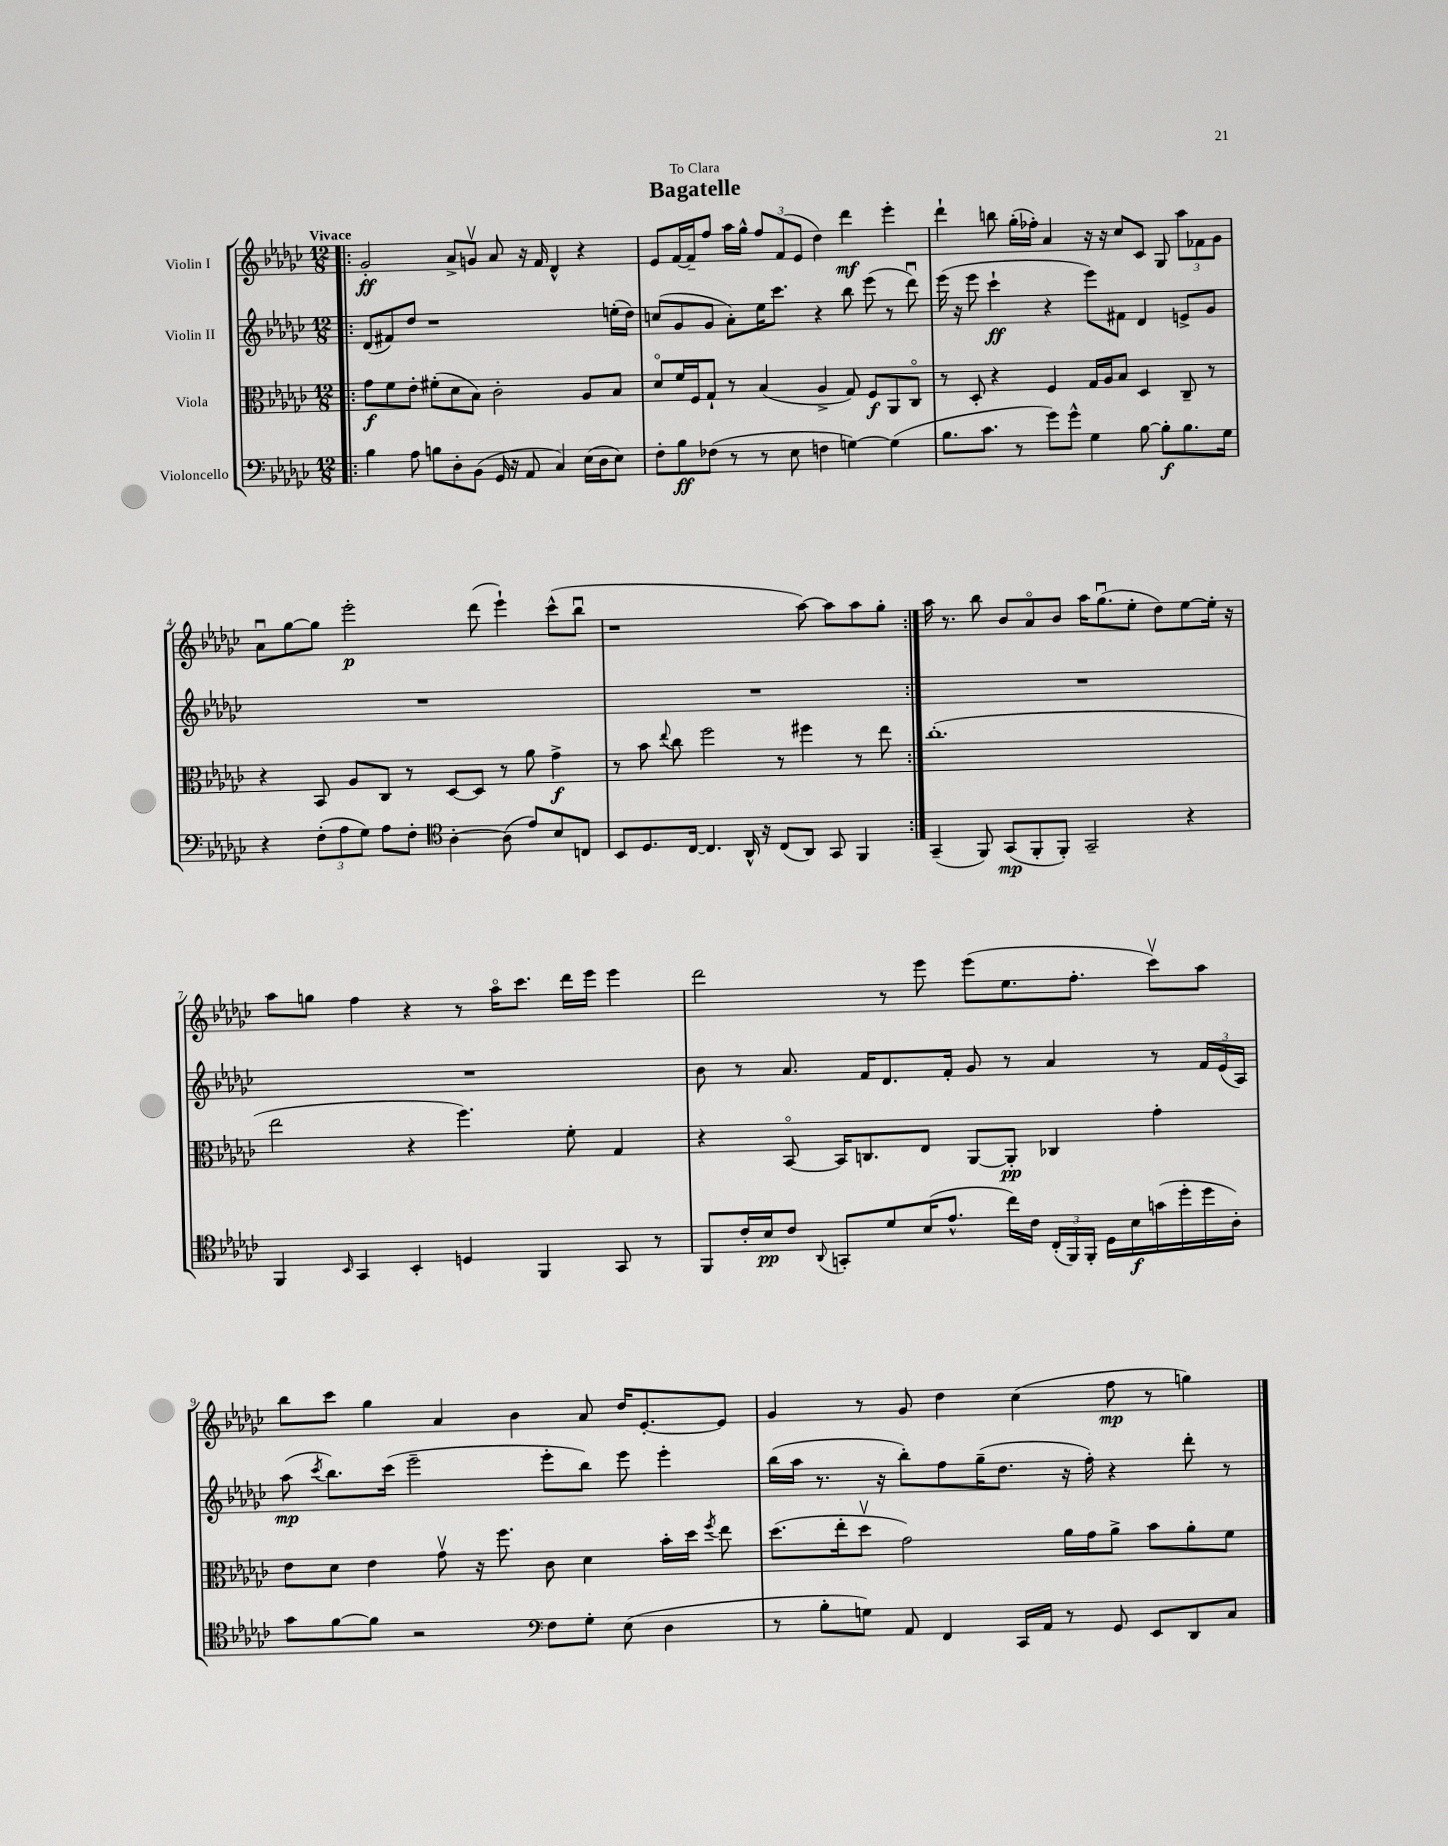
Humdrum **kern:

**kern	**dynam	**kern	**dynam	**kern	**dynam	**kern	**dynam
*part4	*part4	*part3	*part3	*part2	*part2	*part1	*part1
*staff4	*staff4	*staff3	*staff3	*staff2	*staff2	*staff1	*staff1
*I"Violoncello	*	*I"Viola	*	*I"Violin II	*	*I"Violin I	*
*clefF4	*	*clefC3	*	*clefG2	*	*clefG2	*
*k[b-e-a-d-g-c-]	*	*k[b-e-a-d-g-c-]	*	*k[b-e-a-d-g-c-]	*	*k[b-e-a-d-g-c-]	*
*M12/8	*	*M12/8	*	*M12/8	*	*M12/8	*
=1!|:	=1!|:	=1!|:	=1!|:	=1!|:	=1!|:	=1!|:	=1!|:
!	!	!	!	!	!	!LO:TX:a:B:t=Vivace	!
4B-\	.	8g-\L	f	(8d-/L	.	2g-'/	ff
.	.	8f\	.	8f#X/)	.	.	.
8A-\	.	8e-'\J	.	8dd-/J	.	.	.
8Bn\L	.	(8f#X'\L	.	1r	.	.	.
8D-'\	.	8d-\	.	.	.	8a-^/L	.
(8BB-\J	.	8B-\J)	.	.	.	8gnv/J	.
16GG-/	.	2c-'\	.	.	.	8a-/	.
16r	.	.	.	.	.	.	.
8AA-/	.	.	.	.	.	16r	.
.	.	.	.	.	.	16f/	.
4C-/)	.	.	.	.	.	4d-^^/	.
(16E-\LL	.	8A-/L	.	.	.	4r	.
16D-\J	.	.	.	.	.	.	.
8E-\J)	.	8B-/J	.	(16een'\LL	.	.	.
.	.	.	.	16dd-\JJ)	.	.	.
=2	=2	=2	=2	=2	=2	=2	=2
8F'\L	.	8d-/L	.	(8ccn/L	.	8e-/L	.
8B-\	ff	16f/L	.	8g-/	.	[16f/L	.
.	.	16F/J	.	.	.	16f~/J]	.
(8F-X\J	.	8G-`/J	.	8g-/J	.	8ff/J	.
8r	.	8r	.	8a-'\L)	.	16aa-\LL	.
.	.	.	.	.	.	16gg-^^\JJ	.
8r	.	(4B-/	.	16ee-\K	.	12ff/L	.
.	.	.	.	8.ccc-\J	.	.	.
.	.	.	.	.	.	(12f/	.
8E-\	.	.	.	.	.	.	.
.	.	.	.	.	.	12e-/J	.
4Fn\	.	4A-^/	.	4r	.	4dd-\)	.
[4Gn\)	.	8G-/)	.	8bb-\	.	4ddd-\	mf
.	.	8F/L	f	(8eee-\	.	.	.
(4G\]	.	8AA-/	.	8r	.	4eee-'\	.
.	.	8C-/J	.	8ddd-u\)	.	.	.
=3	=3	=3	=3	=3	=3	=3	=3
8.B-\L	.	8r	.	(16eee-\	.	4ddd-`\	.
.	.	.	.	16r	.	.	.
.	.	8D-'/	.	8eee-\	.	.	.
8.c-\J	.	.	.	.	.	.	.
.	.	4r	.	4ccc-`\	ff	8bbn\	.
8r	.	.	.	.	.	(16gg-'\LL	.
.	.	.	.	.	.	16ff-X'\JJ)	.
8g-\L)	.	4F/	.	4r	.	4a-/	.
8g-^^\J	.	.	.	.	.	.	.
4G-\	.	16G-/LL	.	8eee-\L)	.	16r	.
.	.	16A-/J	.	.	.	16r	.
.	.	8B-/J	.	8f#X\J	.	8cc-/L	.
[8B-\	.	4D-/	.	4d-/	.	8c-/J	.
8B-'\L]	f	.	.	.	.	8G-/	.
8.B-\	.	8C-~/	.	8en^/L	.	12aa-\L	.
.	.	.	.	.	.	12f-X\	.
.	.	8r	.	8g-/J	.	.	.
.	.	.	.	.	.	12g-\J	.
16G-\Jk	.	.	.	.	.	.	.
!!LO:LB:g=z
=4	=4	=4	=4	=4	=4	=4	=4
4r	.	4r	.	1.r	.	8a-u\L	.
.	.	.	.	.	.	[8gg-\	.
(12F'\L	.	8BB-/	.	.	.	8gg-\J]	.
12A-\	.	.	.	.	.	.	.
.	.	8A-/L	.	.	.	2eee-'\	p
12G-\J)	.	.	.	.	.	.	.
8A-\L	.	8C-/J	.	.	.	.	.
8F'\J	.	8r	.	.	.	.	.
*clefC4	*	*	*	*	*	*	*
[4A-'\	.	[8D-/L	.	.	.	.	.
.	.	8D-/J]	.	.	.	(8ddd-\	.
(8A-\]	.	8r	.	.	.	4eee-`\)	.
8e-/L)	.	8a-\	.	.	.	.	.
8B-/	.	4g-^\	f	.	.	(8ccc-^^\L	.
8Cn/J	.	.	.	.	.	8bb-u\J	.
=5	=5	=5	=5	=5	=5	=5	=5
8BB-/L	.	8r	.	1.r	.	1r	.
8.D-/	.	8b-\	.	.	.	.	.
.	.	8qqee-/	.	.	.	.	.
.	.	8cc-\	.	.	.	.	.
[16C-/Jk	.	.	.	.	.	.	.
4.C-/]	.	2ff\	.	.	.	.	.
16AA-^^/	.	.	.	.	.	.	.
16r	.	.	.	.	.	.	.
(8C-/L	.	8r	.	.	.	.	.
8AA-/J)	.	4ff#X\	.	.	.	[8aa-\)	.
8GG-/	.	.	.	.	.	8aa-\L]	.
4FF/	.	8r	.	.	.	8aa-\	.
.	.	8ee-\	.	.	.	8gg-'\J	.
=6:|!	=6:|!	=6:|!	=6:|!	=6:|!	=6:|!	=6:|!	=6:|!
(4GG-~/	.	(1.cc-'	.	1.r	.	16aa-\	.
.	.	.	.	.	.	8.r	.
8FF/)	.	.	.	.	.	8bb-\	.
(8GG-/L	mp	.	.	.	.	8b-/L	.
8FF'/	.	.	.	.	.	8a-/	.
8FF'/J)	.	.	.	.	.	8b-/J	.
2GG-~/	.	.	.	.	.	16aa-\KL	.
.	.	.	.	.	.	(8.gg-u\	.
.	.	.	.	.	.	8ee-'\J	.
.	.	.	.	.	.	8dd-\L)	.
4r	.	.	.	.	.	[8ee-\	.
.	.	.	.	.	.	16ee-'\Jk]	.
.	.	.	.	.	.	16r	.
!!LO:LB:g=z
=7	=7	=7	=7	=7	=7	=7	=7
4FF/	.	2ee-\	.	1.r	.	8aa-\L	.
.	.	.	.	.	.	8ggn\J	.
16qqBB-/	.	.	.	.	.	.	.
4GG-/	.	.	.	.	.	4ff\	.
4BB-'/	.	4r	.	.	.	4r	.
4Dn/	.	4.ff\)	.	.	.	8r	.
.	.	.	.	.	.	16aa-\KL	.
.	.	.	.	.	.	8.ccc-\J	.
4FF/	.	.	.	.	.	.	.
.	.	8f'\	.	.	.	16ddd-\LL	.
.	.	.	.	.	.	16eee-\JJ	.
8GG-/	.	4G-/	.	.	.	4eee-\	.
8r	.	.	.	.	.	.	.
=8	=8	=8	=8	=8	=8	=8	=8
8FF/L	.	4r	.	8b-\	.	2ddd-\	.
16c-'/L	.	.	.	8r	.	.	.
16B-/J	pp	.	.	.	.	.	.
8c-/J	.	[8BB-/	.	8.a-/	.	.	.
8qqAA-/	.	.	.	.	.	.	.
8GGn'/L	.	16BB-/KL]	.	.	.	.	.
.	.	8.Cn/	.	16f/KL	.	.	.
8d-/	.	.	.	8.d-/	.	8r	.
(16B-/K	.	8E-/J	.	.	.	8eee-\	.
8.e-^^/J	.	.	.	16f'/Jk	.	.	.
.	.	[8AA-/L	.	8g-/	.	(8eee-\L	.
16cc-\LL)	.	8AA-'/J]	pp	8r	.	8.ee-\	.
16c-\JJ	.	.	.	.	.	.	.
(24C-'/LL	.	4C-X/	.	4a-/	.	.	.
24FF/)	.	.	.	.	.	.	.
.	.	.	.	.	.	8.ff'\J	.
24FF'/JJ	.	.	.	.	.	.	.
16D-\LL	.	.	.	.	.	.	.
16B-\	f	.	.	.	.	.	.
(16gn\	.	4g-'\	.	8r	.	8ccc-v\L)	.
16dd-'\	.	.	.	.	.	.	.
16dd-\	.	.	.	24f/LL	.	8aa-\J	.
.	.	.	.	(24e-/	.	.	.
16A-'\JJ)	.	.	.	.	.	.	.
.	.	.	.	24A-/JJ)	.	.	.
!!LO:LB:g=z
=9	=9	=9	=9	=9	=9	=9	=9
8g-\L	.	8e-\L	.	(8aa-\	mp	8bb-\L	.
.	.	.	.	8qccc-/	.	.	.
[8f\	.	8d-\J	.	8.bb-\L)	.	8ccc-\J	.
8f\J]	.	4e-\	.	.	.	4gg-\	.
.	.	.	.	(16ccc-\Jk	.	.	.
2r	.	.	.	2eee-~\	.	.	.
.	.	8g-v\	.	.	.	4a-/	.
.	.	16r	.	.	.	.	.
.	.	8.ff\	.	.	.	.	.
.	.	.	.	.	.	4b-\	.
*clefF4	*	*	*	*	*	*	*
8F\L	.	8c-\	.	8eee-'\L	.	.	.
8G-'\J	.	4d-\	.	8bb-\J)	.	8a-/	.
(8E-\	.	.	.	8eee-\	.	16dd-/KL	.
.	.	.	.	.	.	[8.e-'/	.
4D-\	.	16b-'\LL	.	4eee-'\	.	.	.
.	.	16dd-\JJ	.	.	.	.	.
.	.	8qff/	.	.	.	.	.
.	.	8ee-\	.	.	.	8e-/J]	.
=10	=10	=10	=10	=10	=10	=10	=10
8r	.	(8.dd-\L	.	(16bb-\LL	.	4g-/	.
.	.	.	.	16aa-\JJ	.	.	.
8B-'\L	.	.	.	8.r	.	.	.
.	.	16ee-'\k	.	.	.	.	.
8Gn\J)	.	8dd-v\J	.	.	.	8r	.
.	.	.	.	16r	.	.	.
8AA-/	.	2g-\)	.	8bb-'\L)	.	8g-/	.
4FF/	.	.	.	8ff\	.	4dd-\	.
.	.	.	.	(16gg-~\K	.	.	.
.	.	.	.	8.dd-\J	.	.	.
16CC-/LL	.	.	.	.	.	(4cc-\	.
16AA-/JJ	.	.	.	.	.	.	.
8r	.	16a-\LL	.	16r	.	.	.
.	.	16g-\J	.	16ff'\)	.	.	.
8GG-/	.	8a-^\J	.	4r	.	8ff\	mp
8EE-/L	.	8b-\L	.	.	.	8r	.
8DD-/	.	8a-'\	.	8ddd-'\	.	4ggn\)	.
8C-/J	.	8f\J	.	8r	.	.	.
==	==	==	==	==	==	==	==
*-	*-	*-	*-	*-	*-	*-	*-
